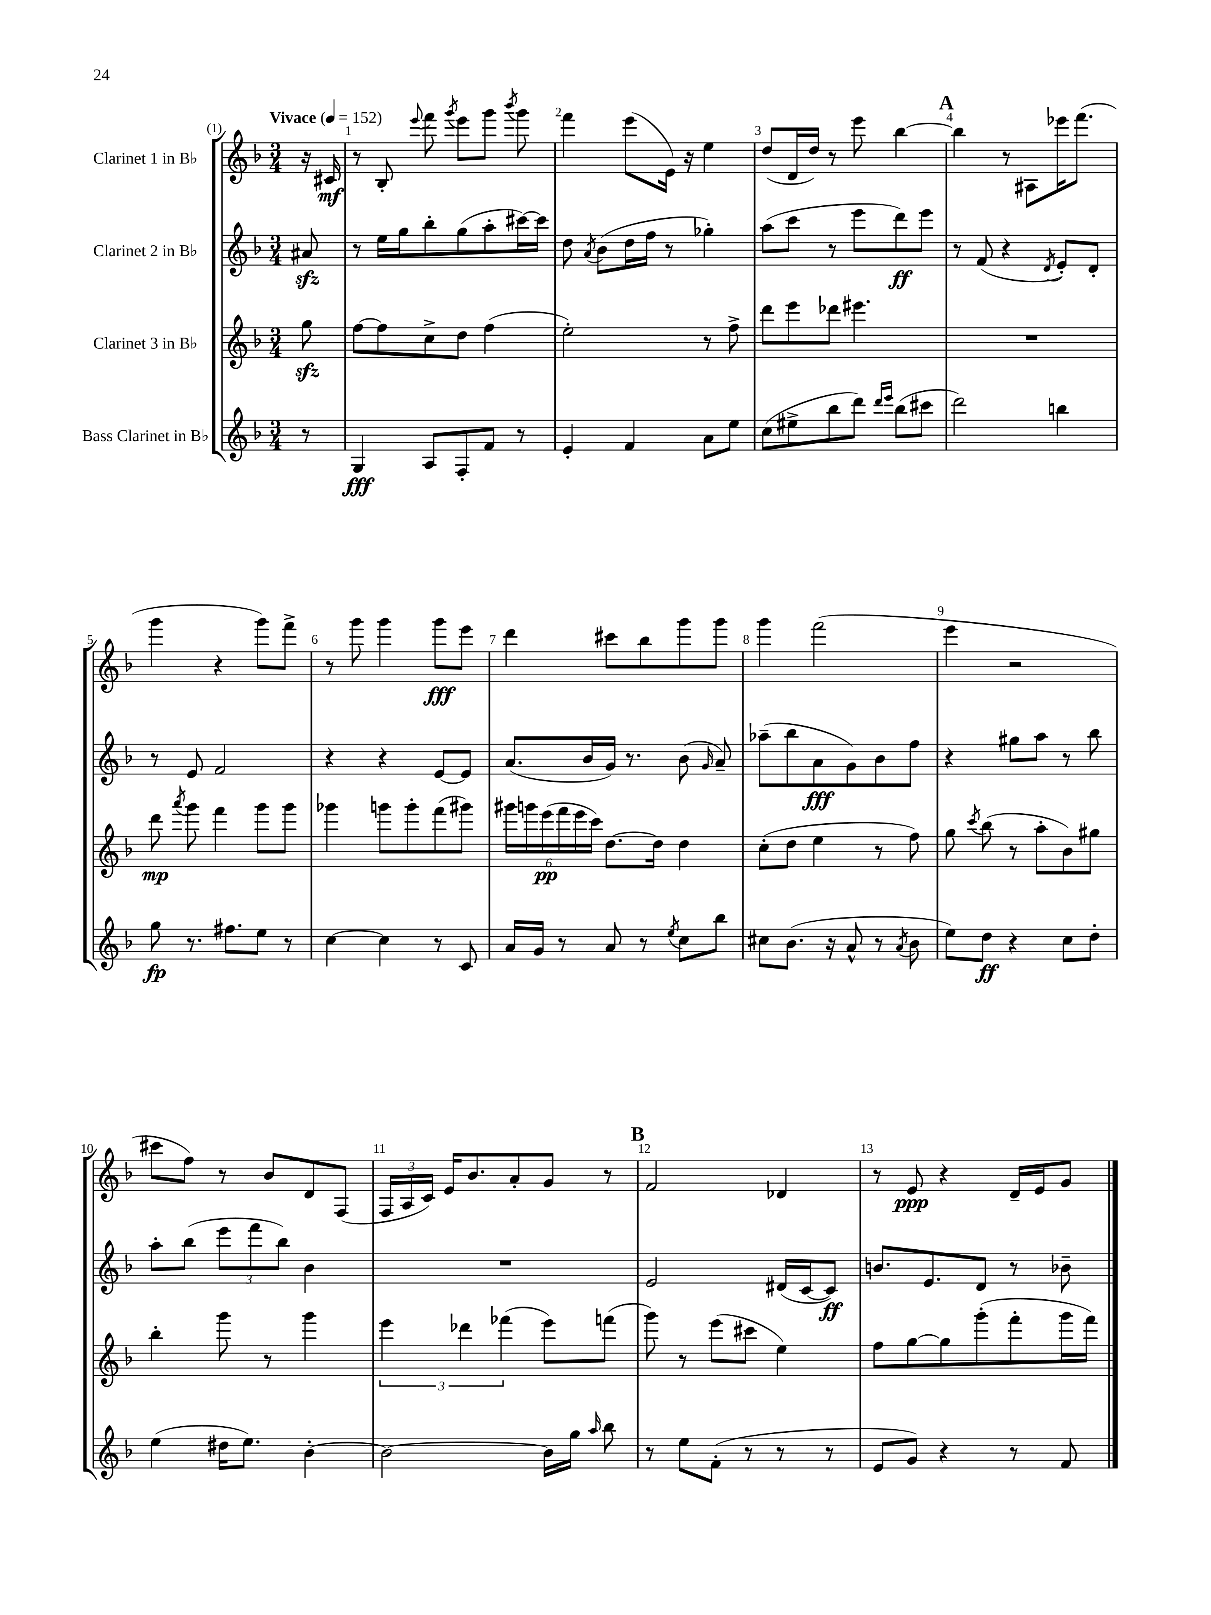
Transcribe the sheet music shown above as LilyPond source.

<<
\new StaffGroup <<
\new Staff = "s0" \with { instrumentName = "Clarinet 1 in Bb" } {
    \clef treble \key f \major \numericTimeSignature \time 3/4 \partial 8 \tempo "Vivace" 4 = 152
    \autoBeamOff r16 cis'16\mf |
    r8 bes8-. \appoggiatura { e'''8 } f'''8 \acciaccatura { g'''8 } e'''8[ g'''8] \acciaccatura { bes'''8 } g'''8 |
    f'''4 e'''8[( e'16]) r16 e''4 |
    d''8[( d'16 d''16]) r8 e'''8 bes''4~ |
    \mark \markup { \bold "A" } bes''4 r8 ais8[ ees'''16 f'''8.]( |
    g'''4 r4 g'''8[) f'''8]-> |
    r8 g'''8 g'''4 g'''8[\fff e'''8] |
    d'''4 cis'''8[ bes''8 g'''8 g'''8] |
    g'''4 f'''2( |
    e'''4 r2 |
    cis'''8[ f''8]) r8 bes'8[ d'8 f8]( |
    \tuplet 3/2 { f16[ a16 c'16]) } e'16[ bes'8. a'8-. g'8] r8 |
    \mark \markup { \bold "B" } f'2 des'4 |
    r8 e'8\ppp r4 d'16[-- e'16 g'8] \bar "|." |
}
\new Staff = "s1" \with { instrumentName = "Clarinet 2 in Bb" } {
    \clef treble \key f \major \numericTimeSignature \time 3/4 \partial 8
    \autoBeamOff ais'8\sfz |
    r8 e''16[ g''16 bes''8-. g''8( a''8-. cis'''16~) cis'''16] |
    d''8 \acciaccatura { a'8 } bes'8[( d''16 f''16] r8 ges''4-.) |
    a''8[( c'''8] r8 e'''8[ d'''8\ff) e'''8] |
    \mark \markup { \bold "A" } r8 f'8( r4 \acciaccatura { d'8 } e'8[-.) d'8]-. |
    r8 e'8 f'2 |
    r4 r4 e'8[~ e'8] |
    a'8.[( bes'16 g'16]) r8. bes'8( \grace { g'16 } a'8--) |
    aes''8[--( bes''8 a'8\fff g'8) bes'8 f''8] |
    r4 gis''8[ a''8] r8 bes''8 |
    a''8[-. bes''8]( \tuplet 3/2 { e'''8[ f'''8 bes''8]) } bes'4 |
    R2. |
    \mark \markup { \bold "B" } e'2 dis'16[( c'16~ c'8]\ff) |
    b'8.[ e'8. d'8] r8 bes'8-- \bar "|." |
}
\new Staff = "s2" \with { instrumentName = "Clarinet 3 in Bb" } {
    \clef treble \key f \major \numericTimeSignature \time 3/4 \partial 8
    \autoBeamOff g''8\sfz |
    f''8[~ f''8 c''8-> d''8] f''4( |
    e''2-.) r8 f''8-> |
    d'''8[ e'''8 des'''8] eis'''4. |
    \mark \markup { \bold "A" } R2. |
    d'''8\mp \acciaccatura { a'''8 } g'''8 f'''4 g'''8[ g'''8] |
    ges'''4 g'''8[ g'''8-. f'''8( gis'''8]) |
    \tuplet 6/4 { gis'''16[ g'''16 e'''16\pp( f'''16 e'''16 c'''16]) } d''8.[~ d''16] d''4 |
    c''8[-.( d''8] e''4 r8 f''8) |
    g''8 \acciaccatura { c'''8 } bes''8( r8 a''8[-. bes'8) gis''8] |
    bes''4-. g'''8 r8 g'''4 |
    \tuplet 3/2 { e'''4 des'''4 fes'''4( } e'''8[) f'''8]( |
    \mark \markup { \bold "B" } g'''8) r8 e'''8[( cis'''8] e''4) |
    f''8[ g''8~ g''8 g'''8-.( f'''8-. g'''16 f'''16]) \bar "|." |
}
\new Staff = "s3" \with { instrumentName = "Bass Clarinet in Bb" } {
    \clef treble \key f \major \numericTimeSignature \time 3/4 \partial 8
    \autoBeamOff r8 |
    g4\fff a8[ f8-. f'8] r8 |
    e'4-. f'4 a'8[ e''8] |
    c''8[( eis''8-> bes''8 d'''8]) \grace { d'''16[ e'''16] } bes''8[( cis'''8] |
    \mark \markup { \bold "A" } d'''2) b''4 |
    g''8\fp r8. fis''8.[ e''8] r8 |
    c''4~ c''4 r8 c'8 |
    a'16[ g'16] r8 a'8 r8 \acciaccatura { e''8 } c''8[ bes''8] |
    cis''8[ bes'8.]( r16 a'8-^ r8 \acciaccatura { a'8 } bes'8 |
    e''8[) d''8]\ff r4 c''8[ d''8]-. |
    e''4( dis''16[ e''8.]) bes'4~-. |
    bes'2~ bes'16[ g''16] \grace { a''16 } bes''8 |
    \mark \markup { \bold "B" } r8 e''8[ f'8]-.( r8 r8 r8 |
    e'8[ g'8]) r4 r8 f'8 \bar "|." |
}
>>
>>
\layout { \context { \Score \override BarNumber.break-visibility = ##(#f #t #t) barNumberVisibility = #all-bar-numbers-visible } }
